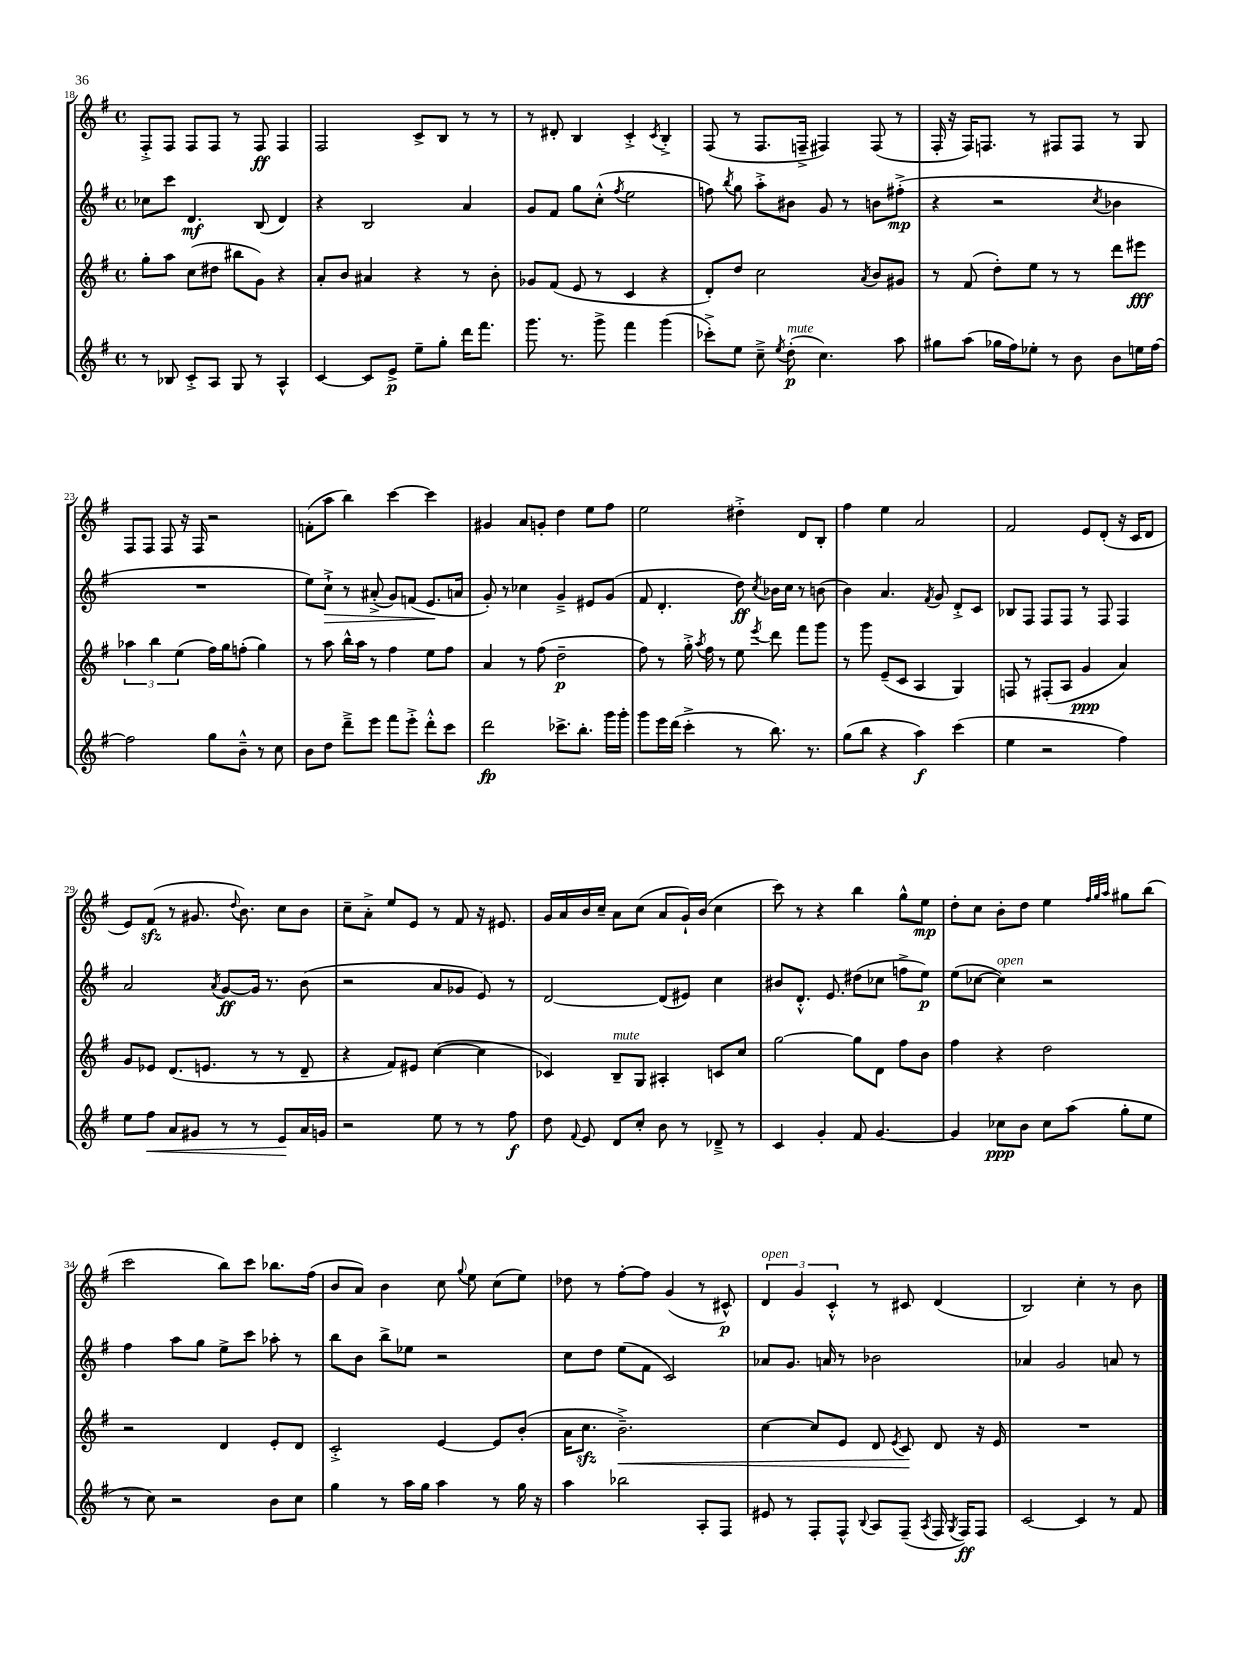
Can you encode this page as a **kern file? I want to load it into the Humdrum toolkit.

**kern	**kern	**kern	**kern
*staff4	*staff3	*staff2	*staff1
*clefG2	*clefG2	*clefG2	*clefG2
*k[f#]	*k[f#]	*k[f#]	*k[f#]
*M4/4	*M4/4	*M4/4	*M4/4
*met(c)	*met(c)	*met(c)	*met(c)
8r	8gg'	8cc-	8F#'^
8B-	8aa	8ccc	8F#
8c'^	(8cc	4.d	8F#
8A	8dd#	.	8F#
8G	8bb#	.	8r
8r	8g)	(8B	8F#
4A^^	4r	4d)	4F#
=	=	=	=
[4c	8a'	4r	2F#
.	8b	.	.
8c]	4a#	2B	.
8e^	.	.	.
8ee~	4r	.	8c^
8gg'	.	.	8B
16ddd	8r	4a	8r
8.fff#	.	.	.
.	8b'	.	8r
=	=	=	=
8.ggg	8g-	8g	8r
.	(8f#	8f#	8d#'
8.r	.	.	.
.	8e	8gg	4B
8ggg^	8r	(8cc'^^	.
.	.	8qff#	.
4fff#	4c	2ee	4c'^
.	.	.	8qc
(4ggg	4r	.	4B'^
=	=	=	=
8ccc-'^)	8d')	8ff)	(8F#
.	.	8qbb	.
8ee	8dd	8gg	8r
8cc~^	2cc	8aa'^	8.F#
8qee	.	.	.
(8dd'	.	8b#	.
.	.	.	16F~^
4.cc)	.	8g	4F#)
.	.	8r	.
.	8qa	.	.
.	8b	8b	(8F#
8aa	8g#	(8ff#'^	8r
=	=	=	=
8gg#	8r	4r	16F#'
.	.	.	16r
(8aa	(8f#	.	16F#)
.	.	.	8.F
16gg-	8dd')	2r	.
16ff#)	.	.	.
8ee-'	8ee	.	8r
8r	8r	.	8F#
8b	8r	.	8F#
.	.	8qcc	.
8b	8ddd	4b-	8r
16ee	8eee#	.	8G
[16ff#	.	.	.
=	=	=	=
2ff#]	6aa-	1r	8F#
.	.	.	8F#
.	6bb	.	.
.	.	.	8F#
.	(6ee	.	.
.	.	.	16r
.	.	.	16F#
8gg	16ff#)	.	2r
.	16gg	.	.
8b~^^	(8ff'	.	.
8r	4gg)	.	.
8cc	.	.	.
=	=	=	=
8b	8r	8ee)	(8f'
8dd	8aa	8cc`^	8aa
8ddd~^	16bb^^	8r	4bb)
.	16aa	.	.
8eee	8r	(8a#'^	.
8fff#	4ff#	8g)	[4ccc
8eee'^	.	(8f	.
8ddd'^^	8ee	8.e	4ccc]
8ccc	8ff#	.	.
.	.	16a	.
=	=	=	=
2ddd	4a	8g')	4g#
.	.	8r	.
.	8r	4cc-	8a
.	(8ff#	.	8g'
8.ccc-^	2dd~	4g~^	4dd
8.bb'	.	.	.
.	.	8e#	8ee
16ggg	.	(8g	8ff#
16ggg'	.	.	.
=	=	=	=
8ggg	8ff#)	8f#	2ee
16eee	8r	4.d'	.
(16ddd	.	.	.
4ccc'^	16gg'^	.	.
.	8qaa	.	.
.	16ff#	.	.
.	8r	.	.
8r	8ee	8dd)	4dd#'^
.	8qeee	8qcc	.
8.bb)	8ddd	16b-	.
.	.	16cc	.
.	8fff#	8r	8d
8.r	.	.	.
.	8ggg	(8b	8B'
=	=	=	=
(8gg	8r	4b)	4ff#
8bb	8ggg	.	.
4r	(8e~	4.a	4ee
.	8c	.	.
4aa)	4A	.	2a
.	.	8qf#	.
.	.	8g	.
(4ccc	4G)	8d'^	.
.	.	8c	.
=	=	=	=
4ee	8F	8B-	2f#
.	8r	8F#	.
2r	(8F#'	8F#	.
.	8A	8F#	.
.	4g	8r	8e
.	.	8F#	(8d'
4ff#)	4a)	4F#	16r
.	.	.	16c
.	.	.	8d
=	=	=	=
8ee	8g	2a	8e)
8ff#	8e-	.	(8f#
8a	(8.d	.	8r
8g#	.	.	8.g#
.	8.e	.	.
.	.	8qa	.
8r	.	[8g	.
.	.	.	8qqdd
.	.	.	8.b)
8r	8r	16g]	.
.	.	8.r	.
8e	8r	.	8cc
16a	8d~	(8b	8b
16g	.	.	.
=	=	=	=
2r	4r	2r	8cc~
.	.	.	8a'^
.	8f#)	.	8ee
.	8e#	.	8e
8ee	([4cc	8a	8r
8r	.	8g-	8f#
8r	4cc]	8e)	16r
.	.	.	8.e#
8ff#	.	8r	.
=	=	=	=
8dd	4c-)	[2d	16g
.	.	.	16a
8qqf#	.	.	.
8e	.	.	16b
.	.	.	16cc~
8d	8B~	.	8a
8cc'	8G	.	(8cc
8b	4A#'	(8d]	8a
8r	.	8e#)	16g`)
.	.	.	(16b
8d-~^	8c	4cc	4cc
8r	8cc	.	.
=	=	=	=
4c	[2gg	8b#	8ccc)
.	.	8.d'^^	8r
4g'	.	.	4r
.	.	8.e	.
8f#	8gg]	(8dd#	4bb
[4.g	8d	8cc-	.
.	8ff#	8ff^	8gg^^
.	8b	8ee)	8ee
=	=	=	=
4g]	4ff#	(8ee	8dd'
.	.	[8cc-	8cc
8cc-	4r	4cc-])	8b'
8b	.	.	8dd
8cc-	2dd	2r	4ee
(8aa	.	.	.
.	.	.	32qqff#
.	.	.	32qqgg
.	.	.	32qqaa
8gg'	.	.	8gg#
8ee	.	.	(8bb
=	=	=	=
8r	2r	4ff#	2ccc
8cc)	.	.	.
2r	.	8aa	.
.	.	8gg	.
.	4d	8ee^	8bb)
.	.	8ccc	8ccc
8b	8e'	8aa-'	8.bb-
8cc	8d	8r	.
.	.	.	(16ff#
=	=	=	=
4gg	2c'^	8bb	8b
.	.	8b	8a)
8r	.	8bb^	4b
16aa	.	8ee-	.
16gg	.	.	.
4aa	[4e	2r	8cc
.	.	.	8qqgg
.	.	.	8ee
8r	8e]	.	(8cc
16gg	(8b'	.	8ee)
16r	.	.	.
=	=	=	=
4aa	16a	8cc	8dd-
.	8.cc	.	.
.	.	8dd	8r
2bb-	2.b~^)	(8ee	[8ff#'
.	.	8f#	8ff#]
.	.	2c)	(4g
8A'	.	.	8r
8F#	.	.	8c#^^)
=	=	=	=
8e#	[4cc	8a-	6d
8r	.	8.g	.
.	.	.	6g
8F#'	8cc]	.	.
.	.	16a	.
.	.	.	6c'^^
8F#^^	8e	8r	.
8qqB	.	.	.
8A	8d	2b-	8r
.	8qe	.	.
(8F#~	8c	.	8c#
8qA	.	.	.
16F#	8d	.	(4d
8qG	.	.	.
16F#)	.	.	.
8F#	16r	.	.
.	16e	.	.
=	=	=	=
[2c	1r	4a-	2B)
.	.	2g	.
4c]	.	.	4cc'
8r	.	8a	8r
8f#	.	8r	8b
==	==	==	==
*-	*-	*-	*-
